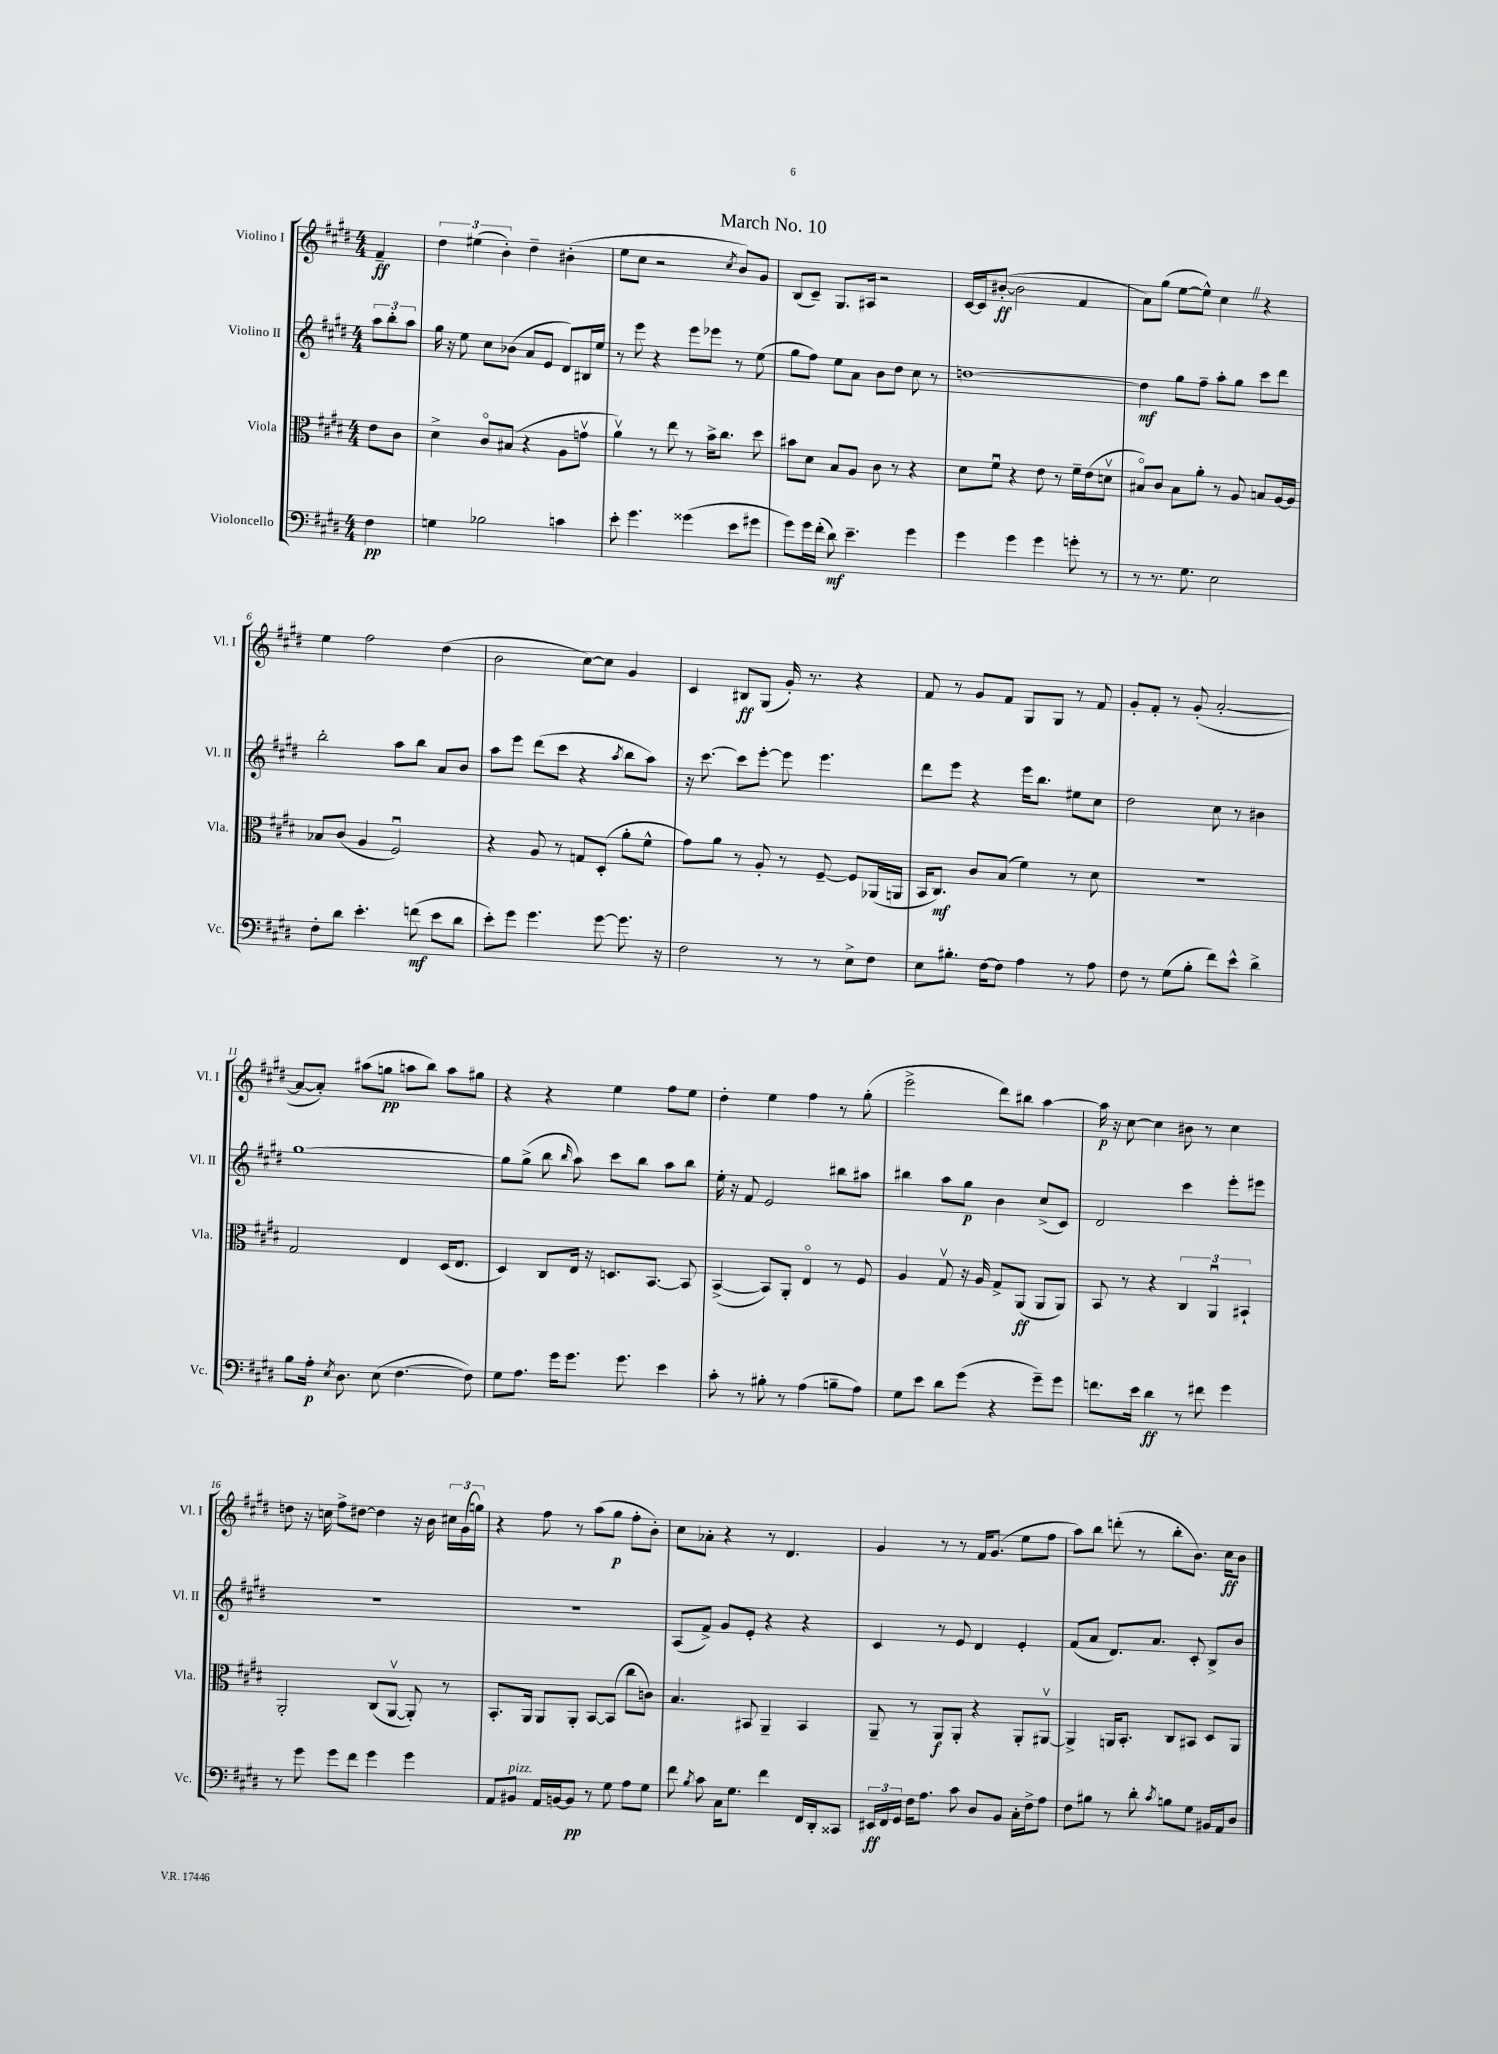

**kern	**kern	**kern	**kern
*staff4	*staff3	*staff2	*staff1
*clefF4	*clefC3	*clefG2	*clefG2
*k[f#c#g#d#]	*k[f#c#g#d#]	*k[f#c#g#d#]	*k[f#c#g#d#]
*M4/4	*M4/4	*M4/4	*M4/4
4F#\	8e\L	12aa\L	4f#~/
.	.	12bb'\	.
.	8c#\J	.	.
.	.	12aa\J	.
=	=	=	=
4G\	4d#^\	16gg#\	6dd#\
.	.	16r	.
.	.	8ee\	.
.	.	.	(6ee#\
2B-\	8c#o/L	8cc#\L	.
.	.	.	6b'\)
.	(8B#/J	(8b-\J	.
.	4r	8a/L	4dd#~\
.	.	8e/J	.
4c\	8A\L	8d#/L)	(4b#'\
.	8gv\J	16B#/L	.
.	.	16ee/JJ	.
=	=	=	=
8e'\	4av\)	8r	8ee\L
4.g#\	.	8eee\	8cc#\J
.	8r	4r	2r
.	8ee\	.	.
(4g##\	8r	8eee\L	.
.	16b^\LK	8eee-\J	.
.	8.cc#\J	.	.
.	.	.	8qcc#/
8e\L	.	8r	8b/L)
8g#\J	8dd#\	(8ee\	8g#/J
=	=	=	=
8g#\L)	8b#\L	8gg#\L	(8B/L
16g#\L	8d#\J	8ff#\J)	8c#~/J)
(16f#'\JJ	.	.	.
8d#\)	8B/L	8ee\L	8.G#/L
4.e~\	8A/J	8a\J	.
.	.	.	16A#/Jk
.	8c#\	8b\L	2r
.	8r	8dd#\J	.
4g#\	4r	8cc#\	.
.	.	8r	.
=	=	=	=
4g#\	8d#\L	[1dd	[16c#/LL
.	.	.	16c#/]J
.	8f#u\J	.	([8b#'/J
4g#\	4r	.	2b#\]
4g#\	8e\	.	.
.	8r	.	.
8g'\	16f#~\LL	.	4f#/
.	(16e\J	.	.
8r	8dv\J	.	.
=	=	=	=
8r	8B#o/L)	4dd\]	8a\L)
8.r	8c#/J	.	(8gg#\J
.	8B#\L	8gg#\L	[8ee\L
8.G#\	.	.	.
.	8a'\J	8ff#~\J	8ee^^\]J)
2E\	8r	8aa'\L	4cc#\
.	8A/	8gg#\J	.
.	8B/L	8ccc#\L	4r
.	[16A/L	8ddd#\J	.
.	16A/]JJ	.	.
=	=	=	=
8F#'\L	8B-/L	2bb'\	4ee\
8d#\J	(8c#/J	.	.
4.e'\	4A/	.	2ff#\
.	2F#u/)	8aa\L	.
(8f\	.	8bb\J	.
8e\L	.	8a/L	(4dd#\
8d#\J	.	8b/J	.
=	=	=	=
8e'\L)	4r	8aa\L	2b\
8g#\J	.	8eee\J	.
4.g#\	8A/	(8ddd#\L	.
.	8r	8ccc#\J	.
.	8G/L	4r	[8cc#\L)
[8g#\	(8D#'/J	.	8cc#\]J
.	.	8qaa/	.
8.g#\]	8a'\L	8bb\L	4g#/
.	8f#^^\J	8aa\J)	.
16r	.	.	.
=	=	=	=
2F#\	8g#\L)	16r	4c#/
.	.	[8.ccc#\	.
.	8a\J	.	.
.	8r	8ccc#\]L	8B#/L
.	8A'/	[8eee'\J	(8G#/J
8r	8r	8eee\]	16g#'/)
.	.	.	8.r
8r	[8F#~/	4.eee\	.
8E^\L	8F#/]L	.	4r
8F#\J	(16AA-/L	.	.
.	16AA/JJ	.	.
=	=	=	=
8E\L	16BB/LK	8ddd#\L	8f#/
.	8.C#/J)	.	.
8.B#'\J	.	8eee\J	8r
.	8c#/L	4r	8g#/L
[16F#\LK	.	.	.
8F#\]J	(8B/J	.	8f#/J
4A\	4f#\)	16eee\LK	8G#/L
.	.	8.bb\J	.
.	.	.	8G#/J
8r	8r	8ee#\L	8r
8A\	8d#\	8cc#\J	8f#/
=	=	=	=
8F#\	1r	2dd#\	8g#'/L
8r	.	.	8f#'/J
(8G#\L	.	.	8r
8B'\J	.	.	(8g#'/
8f#\L)	.	8cc#\	[2a'/
8e^^\J	.	8r	.
4d#^\	.	4b#\	.
=	=	=	=
8B\L	2G#/	[1gg#	8a/_L
16A'\Jk	.	.	8a'/]J)
8qE/	.	.	.
8.D#\	.	.	.
.	.	.	(8aa#\L
(8E\	.	.	8gg\J
[4.F#\	4E/	.	8aa\L
.	.	.	8bb\J)
.	(16D#/LK	.	8aa\L
.	8.E/J	.	.
8F#\])	.	.	8gg#\J
=	=	=	=
8G#\L	4D#/)	8gg#\]L	4r
8.A\J	.	(8gg#^\J	.
.	8C#/L	8bb\	4r
16g#\LK	.	.	.
.	.	16qqbb/	.
8.g#\J	16E/Jk	8aa\)	.
.	16r	.	.
.	8.D/L	8ccc#\L	4ee\
8.g#\	.	.	.
.	.	8bb\J	.
.	[8.BB/J	.	.
4e\	.	8aa\L	8ff#\L
.	8BB/]	8bb\J	8ee\J
=	=	=	=
8c#'\	([4BB^/	16ee'\	4dd#'\
.	.	16r	.
8r	.	8f#/	.
8B#'\	8BB/]L)	2e/	4ee\
8r	8AA'/J	.	.
(4A\	4Eo/	.	4ff#\
8B~\L	8r	8bb#\L	8r
8A\J)	8F#/	8aa#\J	(8gg#'\
=	=	=	=
8G#\L	4A/	4bb#\	2eee^\
8e\J	.	.	.
8d#\L	8G#v/	8aa\L	.
(8g#\J	16r	8gg#\J	.
.	16A/	.	.
4r	8G#^/L	4b\	8ddd#\L)
.	(8AA/J	.	8bb#\J
8g#~\L)	8AA/L	(8cc#^/L	[4aa\
8g#\J	8AA/J)	8c#/J)	.
=	=	=	=
8.f\L	8BB/	2d#/	16aa\]
.	.	.	16r
.	8r	.	[8cc#\
16e\Jk	.	.	.
4d#\	4r	.	4cc#\]
8r	6C#/	4ccc#\	8b#\
8f#\	.	.	8r
.	6AAu/	.	.
4g#\	.	8eee'\L	4cc#\
.	6BB#`/	.	.
.	.	8eee#\J	.
=	=	=	=
8r	2AA'/	1r	8dd\
8g#\	.	.	16r
.	.	.	16cc\
8g#\L	.	.	8ff#^\L
8f#\J	.	.	[8dd#\J
4g#\	(8C#/L	.	4dd#\]
.	[8AAv/J	.	.
4g#\	8AA'/])	.	16r
.	.	.	16b\
.	8r	.	24cc#\LL
.	.	.	(24g#\
.	.	.	24gg\JJ)
=	=	=	=
8AA/L	8.BB'/L	1r	4r
8BB#/J	.	.	.
.	16AA/Jk	.	.
16AA/LL	8AA/L	.	8ff#\
[16BB/J	.	.	.
8BB/]J	8AA'/J	.	8r
8r	[8BB/L	.	(8aa\L
8G#\	(8BB/]J	.	8gg#\J
8A\L	8cc#\L	.	8ff#'\L
8G#\J	8c\J)	.	8b'\J)
=	=	=	=
8f#\	4.B/	(8A/L	8cc#\L
8qB/	.	.	.
8c#\	.	8f#^/J)	8a-'\J
16C#\LK	.	8g#/L	4r
8.G#\J	.	.	.
.	8BB#/	8e'/J	.
4f#\	4AA~/	4r	8r
.	.	.	4.d#/
16FF#/LL	4BB#/	4r	.
16DD#'/J	.	.	.
8CC##/J	.	.	.
=	=	=	=
24EE#/LL	8AA~/	4c#/	4g#/
24FF#/	.	.	.
24GG#/JJ	.	.	.
16F#\LK	8r	.	.
8.A\J	.	.	.
.	8AA/L	8r	8r
8c#\	8AA'/J	8e/	8r
8D#/L	4r	4d#/	16f#/LK
.	.	.	(8.g#/J
8BB/J	.	.	.
16C#'\LL	8AA'/L	4e'/	8ee\L
16F#^\J	.	.	.
8A\J	[8AA#v/J	.	8ff#\J
=	=	=	=
8F#\L	4AA#^/]	(8f#/L	8aa\L)
8B#\J	.	8a/J	8bb\J
8r	16AA/LK	8.d#/L)	(8ddd'\
.	8.BB'/J	.	.
8d#'\	.	.	8r
.	.	8.a/J	.
8qc#/	.	.	.
8B\L	8C#/L	.	8bb'\L
8G#\J	8BB#/J	8c#'/	8.b\J)
16BB#/LL	8D#/L	8B^/L	.
16AA/J	.	.	16cc#\LK
8D#/J	8AA/J	8b/J	8b\J
==	==	==	==
*-	*-	*-	*-
